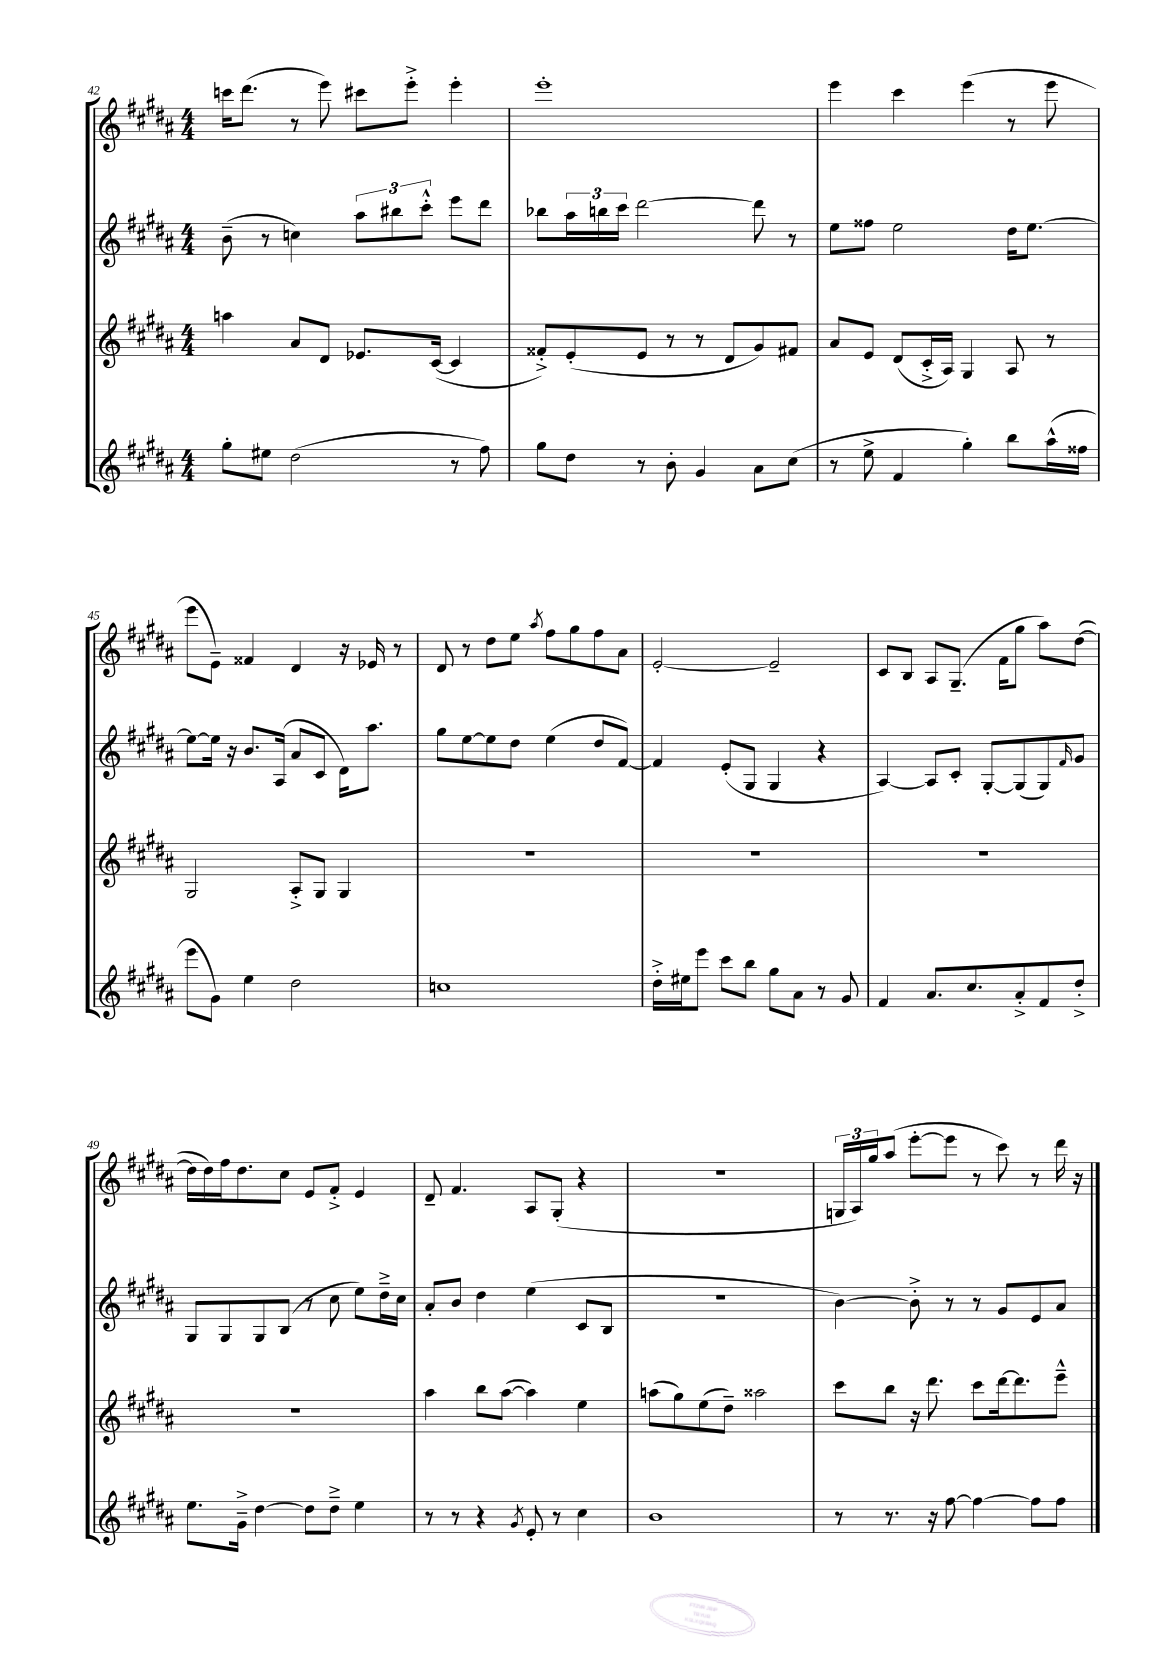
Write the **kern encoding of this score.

**kern	**kern	**kern	**kern
*part4	*part3	*part2	*part1
*staff4	*staff3	*staff2	*staff1
*clefG2	*clefG2	*clefG2	*clefG2
*k[f#c#g#d#a#]	*k[f#c#g#d#a#]	*k[f#c#g#d#a#]	*k[f#c#g#d#a#]
*M4/4	*M4/4	*M4/4	*M4/4
=42	=42	=42	=42
8gg#'\L	4aan\	(8b~\	16cccn\KL
.	.	.	(8.ddd#\J
8ee#X\J	.	8r	.
(2dd#\	8a#/L	4ccn\)	8r
.	8d#/J	.	8eee\)
.	8.e-X/L	12aa#\L	8ccc#X\L
.	.	12bb#X\	.
.	.	.	8eee'^\J
.	.	12ccc#'^^\J	.
.	([16c#/Jk	.	.
8r	4c#/]	8eee\L	4eee'\
8ff#\)	.	8ddd#\J	.
=43	=43	=43	=43
8gg#\L	8f##X'^/L)	8bb-X\L	1eee'
8dd#\J	(8e'/	24aa#\L	.
.	.	24bbn\	.
.	.	24ccc#\JJ	.
8r	8e/J	[2ddd#\	.
8b'\	8r	.	.
4g#/	8r	.	.
.	8d#/L	.	.
8a#\L	8g#/)	8ddd#\]	.
(8cc#\J	8f#X/J	8r	.
=44	=44	=44	=44
8r	8a#/L	8ee\L	4eee\
8ee^\	8e/J	8ff##X\J	.
4f#/	(8d#/L	2ee\	4ccc#\
.	16c#'^/L	.	.
.	16A#/JJ)	.	.
4gg#'\)	4G#/	.	(4eee\
8bb\L	8A#/	16dd#\KL	8r
.	.	[8.ee\J	.
(16aa#^^\L	8r	.	8eee\
16ff##X\JJ	.	.	.
!!LO:LB:g=z
=45	=45	=45	=45
8eee\L	2G#/	8ee\L_	8eee\L
8g#\J)	.	16ee\Jk]	8e~\J)
.	.	16r	.
4ee\	.	8.b/L	4f##X/
.	.	(16A#/Jk	.
2dd#\	8A#'^/L	8a#/L	4d#/
.	8G#/J	8c#/J	.
.	4G#/	16d#\KL)	16r
.	.	8.aa#\J	16e-X/
.	.	.	8r
=46	=46	=46	=46
1ccn	1r	8gg#\L	8d#/
.	.	[8ee\	8r
.	.	8ee\]	8dd#\L
.	.	8dd#\J	8ee\J
.	.	.	8qaa#/
.	.	(4ee\	8ff#\L
.	.	.	8gg#\
.	.	8dd#/L	8ff#\
.	.	[8f#/J)	8a#\J
=47	=47	=47	=47
16dd#'^\LL	1r	4f#/]	[2e'/
16ee#X\J	.	.	.
8eee\J	.	.	.
8ccc#\L	.	(8e'/L	.
8bb\J	.	8G#/J	.
8gg#\L	.	4G#/	2e~/]
8a#\J	.	.	.
8r	.	4r	.
8g#/	.	.	.
=48	=48	=48	=48
4f#/	1r	[4A#/)	8c#/L
.	.	.	8B/J
8.a#/L	.	8A#/L]	8A#/L
.	.	8c#'/J	(8.G#~/J
8.cc#/	.	.	.
.	.	[8G#'/L	.
.	.	.	16f#\KL
8a#'^/	.	(8G#/]	8gg#\J
8f#/	.	8G#/)	8aa#\L)
.	.	16qqf#/	.
8dd#'^/J	.	8g#/J	([8dd#\J
!!LO:LB:g=z
=49	=49	=49	=49
8.ee\L	1r	8G#/L	16dd#\LL]
.	.	.	16dd#\)
.	.	8G#/	16ff#\J
16g#~^\Jk	.	.	8.dd#\
[4dd#\	.	8G#/	.
.	.	(8B/J	8cc#\J
8dd#\L]	.	8r	8e/L
8dd#~^\J	.	8cc#\	8f#'^/J
4ee\	.	8ee\L)	4e/
.	.	16dd#~^\L	.
.	.	16cc#\JJ	.
=50	=50	=50	=50
8r	4aa#\	8a#'/L	8d#~/
8r	.	8b/J	4.f#/
4r	8bb\L	4dd#\	.
.	([8aa#\J	.	.
8qg#/	.	.	.
8e'/	4aa#\])	(4ee\	8A#/L
8r	.	.	(8G#'/J
4cc#\	4ee\	8c#/L	4r
.	.	8B/J	.
=51	=51	=51	=51
1b	(8aan\L	1r	1r
.	8gg#\)	.	.
.	(8ee\	.	.
.	8dd#~\J)	.	.
.	2aa##X\	.	.
=52	=52	=52	=52
8r	8ccc#\L	[4b\)	24Gn/LL
.	.	.	24A#/)
.	.	.	24gg#/J
8.r	8bb\J	.	(8aa#/J
.	16r	8b'^\]	[8eee'\L
16r	8.ddd#\	.	.
[8ff#\	.	8r	8eee\J]
4ff#\_	8ccc#\L	8r	8r
.	[16ddd#\k	8g#/L	8ccc#\)
.	8.ddd#\]	.	.
8ff#\L]	.	8e/	8r
8ff#\J	8eee~^^\J	8a#/J	16ddd#\
.	.	.	16r
==	==	==	==
*-	*-	*-	*-
